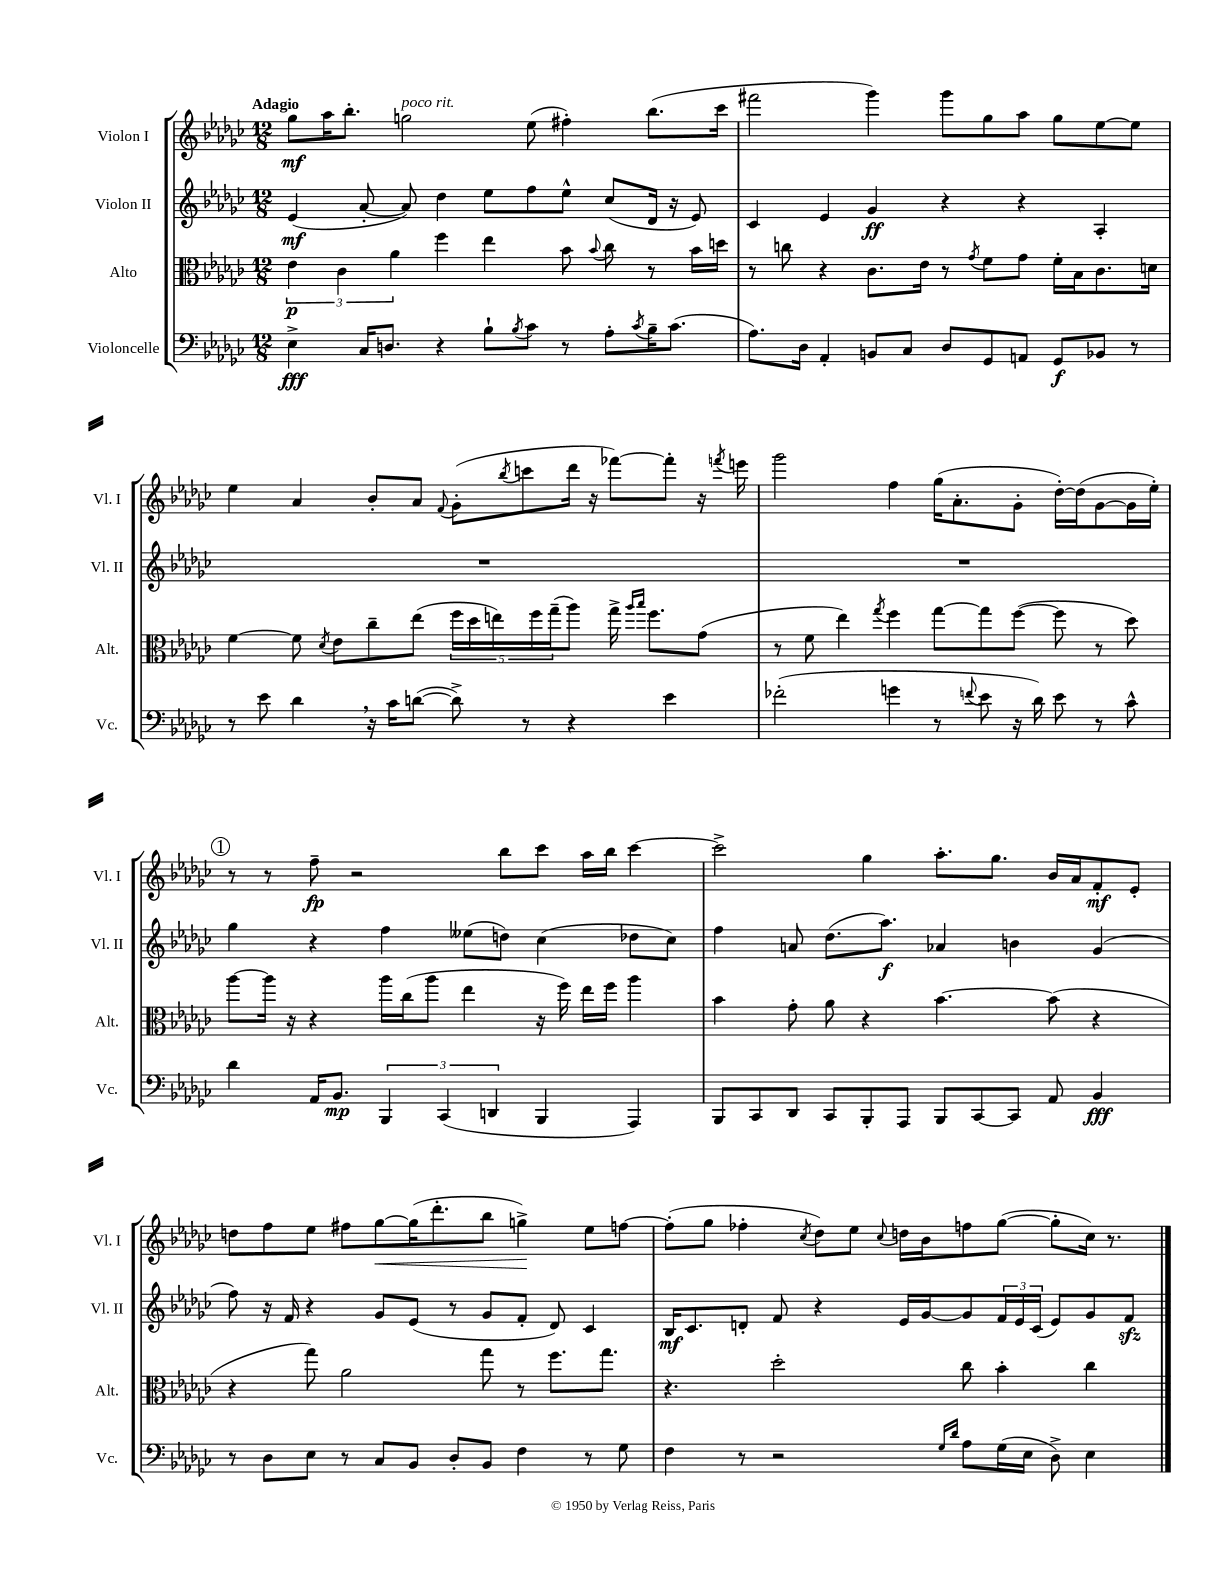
<<
\new StaffGroup <<
\new Staff = "s0" \with { instrumentName = "Violon I" shortInstrumentName = "Vl. I" } {
    \clef treble \key ges \major \numericTimeSignature \time 12/8 \tempo "Adagio"
    ges''8\mf aes''16 bes''8.-. g''2^\markup { \italic "poco rit." } ees''8( fis''4-.) bes''8.( ces'''16 |
    fis'''2 ges'''4) ges'''8 ges''8 aes''8 ges''8 ees''8~ ees''8 |
    ees''4 aes'4 bes'8-. aes'8 \appoggiatura { f'8 } ges'8-.( \acciaccatura { bes''8 } c'''8 des'''16 r16 fes'''8~) fes'''8-. r16 \acciaccatura { f'''8 } e'''16 |
    ges'''2 f''4 ges''16( aes'8.-. ges'8-. des''16~-.) des''16( ges'8~ ges'16 ees''16-.) |
    \mark \markup { \circle "1" } r8 r8 f''8--\fp r2 bes''8 ces'''8 aes''16 bes''16 ces'''4~ |
    ces'''2-> ges''4 aes''8.-. ges''8. bes'16 aes'16 f'8-.\mf ees'8-. |
    d''8 f''8 ees''8 fis''8 ges''8~\< ges''16( des'''8.-. bes''8 g''4->\!) ees''8 f''8~ |
    f''8-.( ges''8 fes''4-. \acciaccatura { ces''8 } des''8) ees''8 \appoggiatura { ces''8 } d''16 bes'16 f''8 ges''8~( ges''8-. ces''16) r8. \bar "|." |
}
\new Staff = "s1" \with { instrumentName = "Violon II" shortInstrumentName = "Vl. II" } {
    \clef treble \key ges \major \numericTimeSignature \time 12/8
    ees'4\mf( aes'8~-. aes'8) des''4 ees''8 f''8 ees''8-^ ces''8( des'16 r16 ees'8) |
    ces'4 ees'4 ges'4\ff r4 r4 aes4-. |
    R1. |
    R1. |
    \mark \markup { \circle "1" } ges''4 r4 f''4 eeses''8( d''8) ces''4( des''8 ces''8) |
    f''4 a'8 des''8.( aes''8.\f) aes'4 b'4 ges'4( |
    f''8) r16 f'16 r4 ges'8 ees'8( r8 ges'8 f'8-. des'8) ces'4 |
    bes16\mf ces'8. d'8-. f'8 r4 ees'16 ges'16~ ges'8 \tuplet 3/2 { f'16 ees'16 ces'16( } ees'8) ges'8 f'8\sfz \bar "|." |
}
\new Staff = "s2" \with { instrumentName = "Alto" shortInstrumentName = "Alt." } {
    \clef alto \key ges \major \numericTimeSignature \time 12/8
    \tuplet 3/2 { ees'4\p ces'4 aes'4 } f''4 ees''4 bes'8 \appoggiatura { bes'8 } ces''8 r8 bes'16 d''16 |
    r8 c''8 r4 ces'8. ees'16 r8 \acciaccatura { ges'8 } f'8 ges'8 f'16-. bes16 ces'8. d'16 |
    f'4~ f'8 \acciaccatura { des'8 } ees'8 ces''8-- ees''8( \tuplet 5/4 { f''16 des''16 e''16) f''16 ges''16--( } aes''8) ges''16-> \grace { aes''16 bes''16 } f''8. ges'8( |
    r8 f'8 ees''4) \acciaccatura { ges''8 } f''4 ges''8~ ges''8 f''8~( f''8 r8 des''8) |
    \mark \markup { \circle "1" } aes''8~ aes''16 r16 r4 aes''16 ces''16( aes''8 ees''4 r16 f''16) ees''16 f''16 aes''4 |
    bes'4 ges'8-. aes'8 r4 bes'4.~ bes'8( r4 |
    r4 ges''8) aes'2 ges''8 r8 f''8. ges''8. |
    r4. des''2-. ces''8 bes'4-. ces''4 \bar "|." |
}
\new Staff = "s3" \with { instrumentName = "Violoncelle" shortInstrumentName = "Vc." } {
    \clef bass \key ges \major \numericTimeSignature \time 12/8
    ees4->\fff ces16 d8. r4 bes8-! \acciaccatura { bes8 } ces'8 r8 aes8-. \acciaccatura { ces'8 } bes16-- ces'8.( |
    aes8.) des16 aes,4-. b,8 ces8 des8 ges,8 a,8 ges,8\f bes,8 r8 |
    r8 ees'8 des'4 \breathe r16 ces'16 d'8~( d'8->) r8 r4 ees'4 |
    fes'2-.( g'4 r8 \appoggiatura { f'8 } ees'8 r16 des'16) ees'8 r8 ces'8-^ |
    \mark \markup { \circle "1" } des'4 aes,16 bes,8.\mp \tuplet 3/2 { bes,,4 ces,4( d,4 } bes,,4 aes,,4) |
    bes,,8 ces,8 des,8 ces,8 bes,,8-. aes,,8 bes,,8 ces,8~ ces,8 aes,8 bes,4\fff |
    r8 des8 ees8 r8 ces8 bes,8 des8-. bes,8 f4 r8 ges8 |
    f4 r8 r2 \grace { ges16 des'16 } aes8 ges16( ees16 des8->) ees4 \bar "|." |
}
>>
>>
\layout { \context { \Score \remove "Bar_number_engraver" } }
